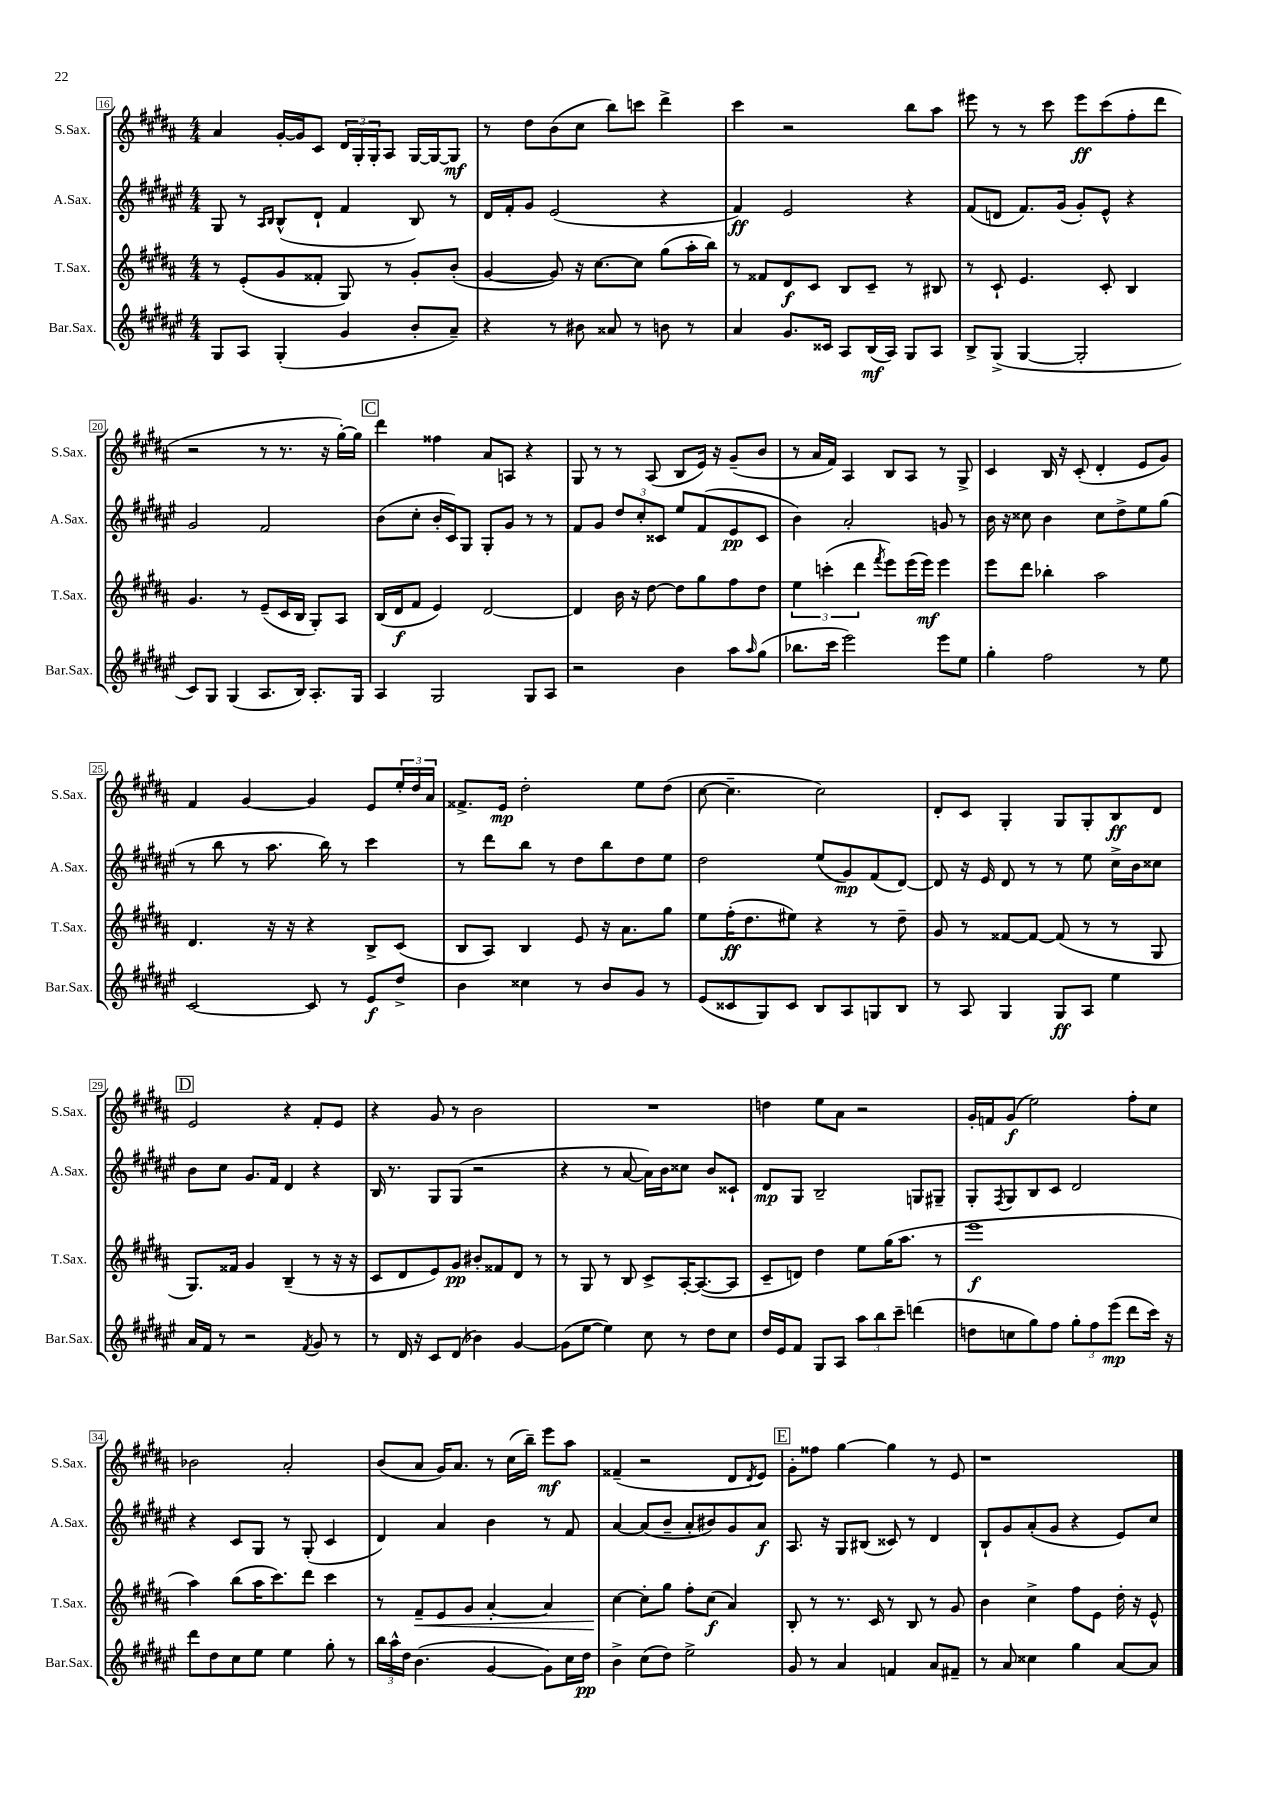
<<
\new StaffGroup <<
\new Staff = "s0" \with { instrumentName = "S.Sax." shortInstrumentName = "S.Sax." } {
    \clef treble \key b \major \numericTimeSignature \time 4/4
    ais'4 gis'16~-. gis'16 cis'8 \tuplet 3/2 { dis'16 gis16-. gis16-. } ais8 gis16~ gis16~ gis8\mf |
    r8 dis''8 b'8( cis''8 b''8) c'''8 dis'''4-> |
    cis'''4 r2 b''8 ais''8 |
    eis'''8 r8 r8 cis'''8 eis'''8\ff cis'''8( fis''8-. dis'''8 |
    r2 r8 r8. r16 gis''16~-.) gis''16 |
    \mark \markup { \box "C" } dis'''4 fisis''4 ais'8 a8 r4 |
    gis8 r8 r8 ais8( b8 e'16) r16 gis'8--( b'8 |
    r8 ais'16 fis'16) ais4 b8 ais8 r8 gis8-> |
    cis'4 b16 r16 cis'8-.( dis'4-. e'8 gis'8) |
    fis'4 gis'4~ gis'4 e'8 \tuplet 3/2 { e''16-. dis''16 ais'16 } |
    fisis'8.-> e'16\mp dis''2-. e''8 dis''8( |
    cis''8~ cis''4.-- cis''2) |
    dis'8-. cis'8 gis4-. gis8 gis8-. b8\ff dis'8 |
    \mark \markup { \box "D" } e'2 r4 fis'8-. e'8 |
    r4 gis'8 r8 b'2 |
    R1 |
    d''4 e''8 ais'8 r2 |
    gis'16-. f'16 gis'8\f( e''2) fis''8-. cis''8 |
    bes'2 ais'2-. |
    b'8( ais'8 gis'16) ais'8. r8 cis''16( b''16--) e'''8\mf ais''8 |
    fisis'4--( r2 dis'8 \acciaccatura { dis'8 } e'8) |
    \mark \markup { \box "E" } gis'8-. fisis''8 gis''4~ gis''4 r8 e'8 |
    r1 \bar "|." |
}
\new Staff = "s1" \with { instrumentName = "A.Sax." shortInstrumentName = "A.Sax." } {
    \clef treble \key fis \major \numericTimeSignature \time 4/4
    gis8 r8 \grace { ais16 b16 } b8-^( dis'8-! fis'4 b8) r8 |
    dis'16 fis'16-. gis'8 eis'2( r4 |
    fis'4\ff) eis'2 r4 |
    fis'8( d'8 fis'8.) gis'16( gis'8-.) eis'8-^ r4 |
    gis'2 fis'2 |
    \mark \markup { \box "C" } b'8( cis''8-. b'16-. cis'16) gis8 gis8-. gis'8 r8 r8 |
    fis'8 gis'8 \tuplet 3/2 { dis''8 cis''8-. cisis'8 } eis''8 fis'8( eis'8\pp cisis'8 |
    b'4) ais'2-. g'8 r8 |
    b'16 r16 cisis''8 b'4 cisis''8 dis''8-> eis''8 gis''8( |
    r8 b''8 r8 ais''8. b''16) r8 cis'''4 |
    r8 dis'''8 b''8 r8 dis''8 b''8 dis''8 eis''8 |
    dis''2 eis''8( gis'8\mp) fis'8( dis'8~) |
    dis'8 r16 eis'16 dis'8 r8 r8 eis''8 cis''16-> b'16 cisis''8 |
    \mark \markup { \box "D" } b'8 cis''8 gis'8. fis'16 dis'4 r4 |
    b16 r8. gis8 gis8( r2 |
    r4 r8 ais'8~ ais'16) b'16 cisis''8 b'8 cisis'8-! |
    dis'8\mp gis8 b2-- g8 gis8-- |
    gis8-. \acciaccatura { fis8 } gis8 b8 cis'8 dis'2 |
    r4 cis'8 gis8 r8 gis8-.( cis'4 |
    dis'4) ais'4 b'4 r8 fis'8 |
    ais'4~ ais'8( b'8-- ais'8-. bis'8) gis'8 ais'8\f |
    \mark \markup { \box "E" } ais8. r16 gis8 bis8( cisis'8) r8 dis'4 |
    b8-! gis'8 ais'8-.( gis'8 r4 eis'8) cis''8 \bar "|." |
}
\new Staff = "s2" \with { instrumentName = "T.Sax." shortInstrumentName = "T.Sax." } {
    \clef treble \key b \major \numericTimeSignature \time 4/4
    r8 e'8-.( gis'8 fisis'8-. gis8) r8 gis'8-. b'8-.( |
    gis'4~ gis'8) r16 cis''8.~ cis''8 gis''8( ais''16-. b''16) |
    r8 fisis'8 dis'8\f cis'8 b8 cis'8-- r8 bis8 |
    r8 cis'8-! e'4. cis'8-. b4 |
    gis'4. r8 e'8--( cis'16 b16 gis8-.) ais8 |
    \mark \markup { \box "C" } b16( dis'16\f fis'8 e'4) dis'2~ |
    dis'4 b'16 r16 dis''8~ dis''8 gis''8 fis''8 dis''8 |
    \tuplet 3/2 { e''4 c'''4-.( dis'''4 } \acciaccatura { fis'''8 } e'''8) e'''16( e'''16\mf) e'''4 |
    e'''8 dis'''8 bes''4-. ais''2 |
    dis'4. r16 r16 r4 b8-> cis'8( |
    b8 ais8) b4 e'8 r16 ais'8. gis''8 |
    e''8 fis''16-.\ff( dis''8. eis''8) r4 r8 dis''8-- |
    gis'8 r8 fisis'8~ fisis'8~ fisis'8( r8 r8 gis8 |
    \mark \markup { \box "D" } gis8.) fisis'16 gis'4 b4--( r8 r16 r16 |
    cis'8 dis'8 e'8) gis'8\pp bis'8-. fisis'8 dis'8 r8 |
    r8 gis8 r8 b8 cis'8-> ais16~-. ais8.~( ais8 |
    cis'8-- d'8) dis''4 e''8 gis''16( ais''8. r8 |
    e'''1\f |
    ais''4) b''8( ais''16 cis'''8.) dis'''8 cis'''4 |
    r8 fis'8--\< e'8 gis'8 ais'4~-. ais'4 |
    cis''4~\! cis''8-. gis''8 fis''8-. cis''8\f( ais'4) |
    \mark \markup { \box "E" } b8-. r8 r8. cis'16 r8 b8 r8 gis'8 |
    b'4 cis''4-> fis''8 e'8 dis''16-. r16 e'8-^ \bar "|." |
}
\new Staff = "s3" \with { instrumentName = "Bar.Sax." shortInstrumentName = "Bar.Sax." } {
    \clef treble \key fis \major \numericTimeSignature \time 4/4
    gis8 ais8 gis4-.( gis'4 b'8-. ais'8--) |
    r4 r8 bis'8 aisis'8 r8 b'8 r8 |
    ais'4 gis'8. cisis'16 ais8 b16\mf( ais16) gis8 ais8 |
    b8-> gis8->( gis4~ gis2-. |
    cis'8) gis8 gis4( ais8. b16) ais8.-. gis16 |
    \mark \markup { \box "C" } ais4 gis2 gis8 ais8 |
    r2 b'4 ais''8 \grace { ais''16 } gis''8( |
    bes''8. cis'''16 eis'''2) eis'''8 eis''8 |
    gis''4-. fis''2 r8 eis''8 |
    cis'2~ cis'8 r8 eis'8\f dis''8-> |
    b'4 cisis''4 r8 b'8 gis'8 r8 |
    eis'8( cisis'8 gis8) cisis'8 b8 ais8 g8 b8 |
    r8 ais8 gis4 gis8\ff ais8 eis''4 |
    \mark \markup { \box "D" } ais'16 fis'16 r8 r2 \acciaccatura { fis'8 } gis'8 r8 |
    r8 dis'16 r16 cis'8 dis'8( bes'4) gis'4~ |
    gis'8( eis''8~ eis''4) cis''8 r8 dis''8 cis''8 |
    dis''16 eis'16 fis'8 gis8 ais8 \tuplet 3/2 { ais''8 b''8 cis'''8-- } d'''4( |
    d''8 c''8 gis''8) fis''8 \tuplet 3/2 { gis''8-. fis''8 eis'''8\mp( } dis'''8 cis'''16) r16 |
    dis'''8 dis''8 cis''8 eis''8 eis''4 gis''8-. r8 |
    \tuplet 3/2 { b''16 ais''16-^ dis''16 } b'4.( gis'4~ gis'8) cis''16 dis''16\pp |
    b'4-> cis''8( dis''8) eis''2-> |
    \mark \markup { \box "E" } gis'8 r8 ais'4 f'4 ais'8 fis'8-- |
    r8 ais'8 cisis''4 gis''4 ais'8~ ais'8 \bar "|." |
}
>>
>>
\layout { \context { \Score currentBarNumber = #16 \override BarNumber.stencil = #(make-stencil-boxer 0.1 0.3 ly:text-interface::print) } }
